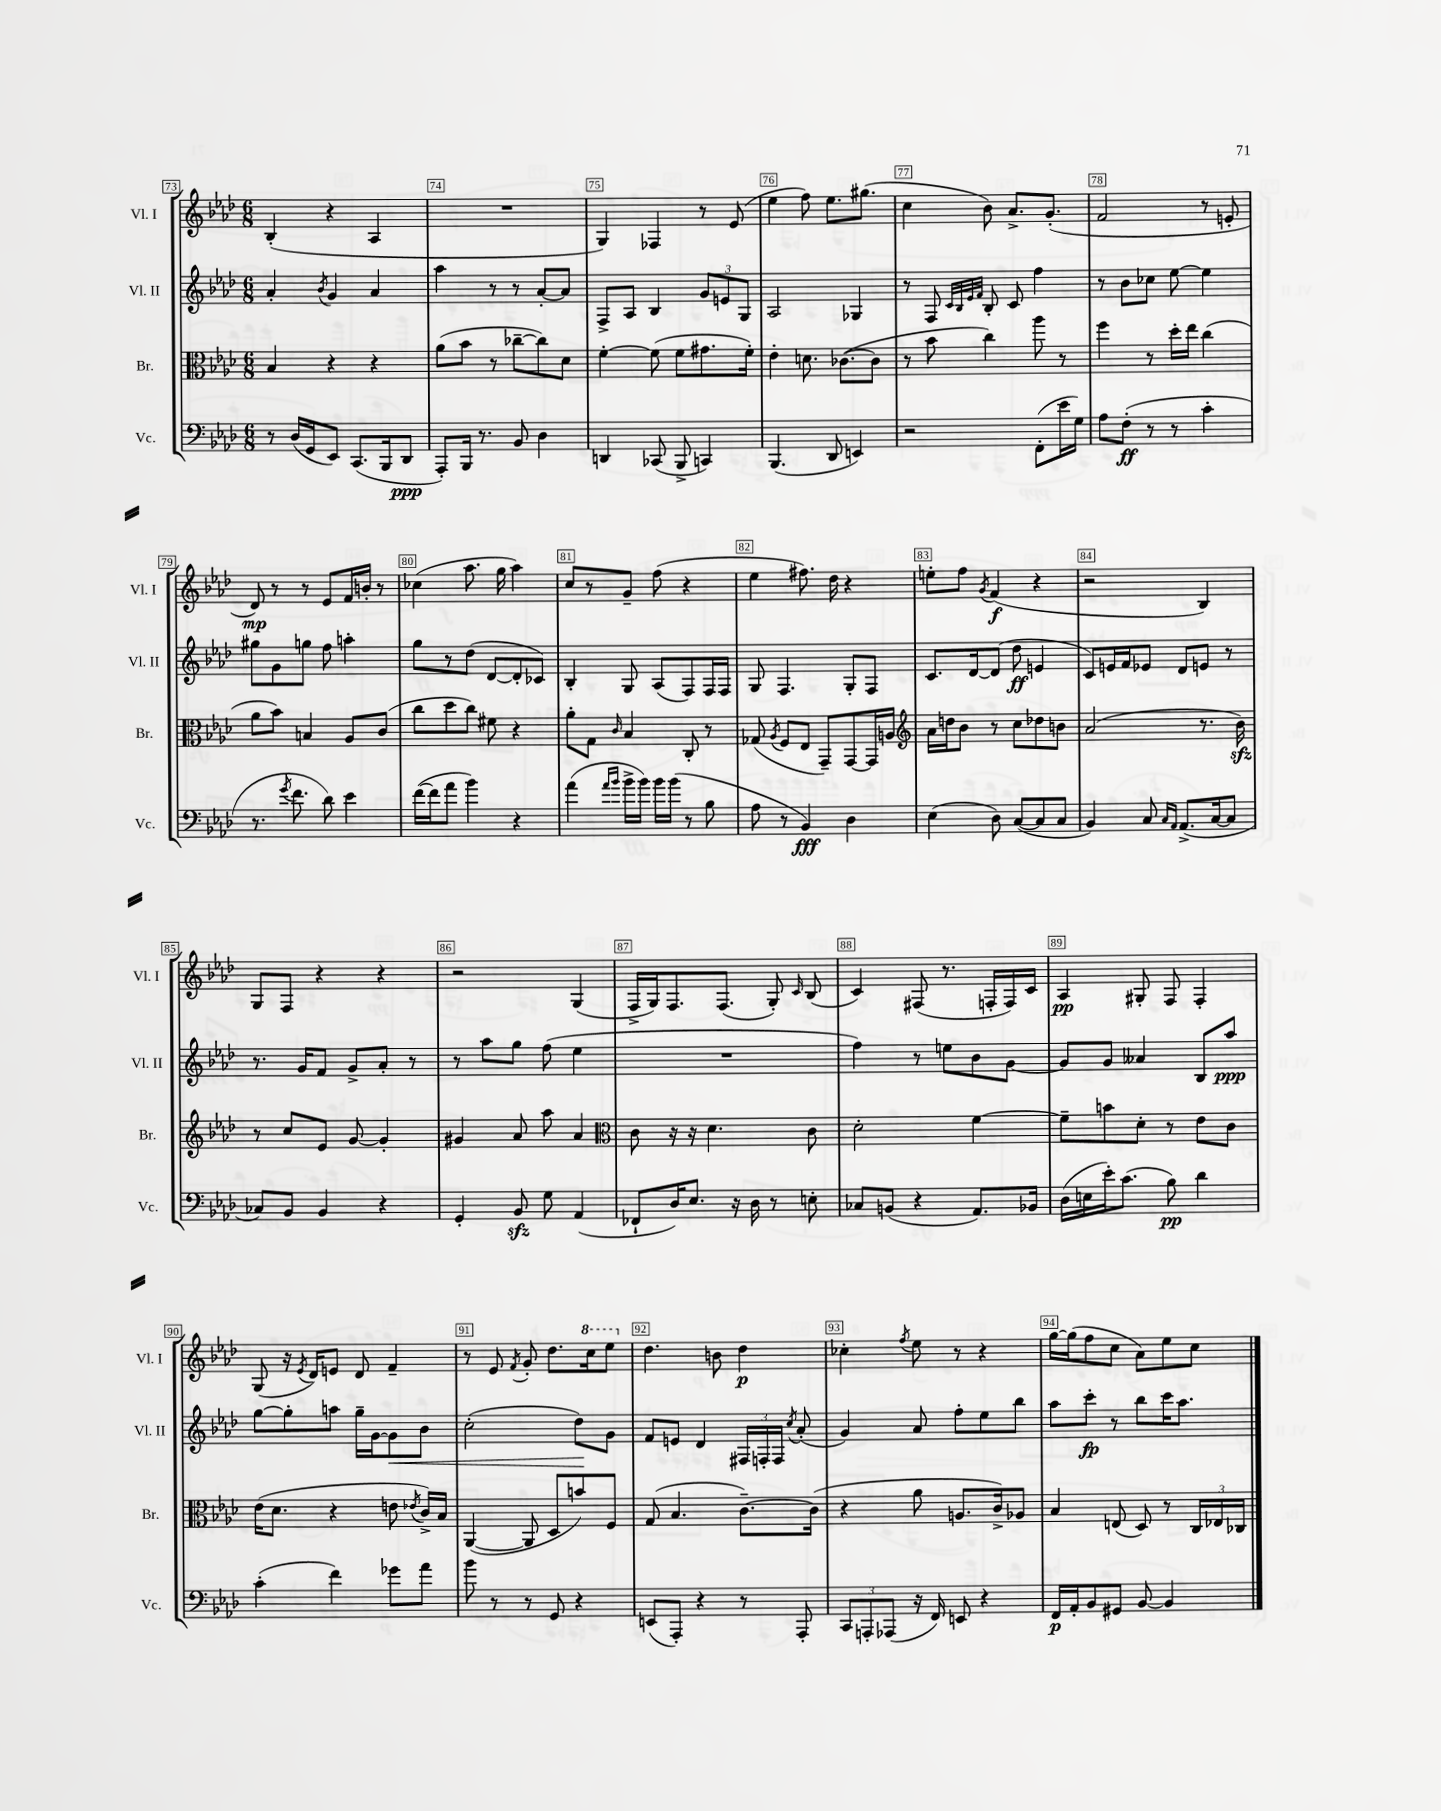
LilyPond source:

<<
\new StaffGroup <<
\new Staff = "s0" \with { instrumentName = "Vl. I" shortInstrumentName = "Vl. I" } {
    \clef treble \key aes \major \numericTimeSignature \time 6/8
    \autoBeamOff bes4-.( r4 aes4 |
    R2. |
    g4) fes4 r8 ees'8( |
    ees''4 f''8) ees''8.[ gis''8.]( |
    c''4 bes'8) aes'8.[-> g'8.]-.( |
    f'2 r8 e'8-. |
    des'8\mp) r8 r8 ees'8[ f'16 b'16]-. r8 |
    ces''4( aes''8. g''16 aes''4) |
    c''8[ r8 g'8]-- f''8( r4 |
    ees''4 fis''8.) des''16 r4 |
    e''8[-. f''8] \acciaccatura { g'8 } f'4\f( r4 |
    r2 bes4) |
    g8[ f8] r4 r4 |
    r2 g4( |
    f16[-> g16) f8. f8.]( g8-.) \grace { c'16 } bes8( |
    c'4) fis8( r8. f16[-. f16) c'16] |
    aes4\pp gis8-. f8 f4-. |
    g8( r16 \acciaccatura { ees'8 } des'16[) e'8] des'8 f'4-- |
    r8 ees'8 \acciaccatura { f'8 } g'8-. des''8.[ \ottava #1 c'''16 ees'''8] \ottava #0 |
    des''4. b'8 des''4\p |
    ces''4-. \acciaccatura { f''8 } ees''8 r8 r4 |
    g''16[~ g''16( f''8 c''8] aes'8[) ees''8 c''8] \bar "|." |
}
\new Staff = "s1" \with { instrumentName = "Vl. II" shortInstrumentName = "Vl. II" } {
    \clef treble \key aes \major \numericTimeSignature \time 6/8
    \autoBeamOff aes'4-. \acciaccatura { bes'8 } g'4 aes'4 |
    aes''4 r8 r8 aes'8[~-. aes'8] |
    f8[-> aes8] bes4 \tuplet 3/2 { g'8[ e'8 g8] } |
    aes2 ges4 |
    r8 f8 \grace { c'32[ bes32 ees'32 f'32] } bes8-. c'8 f''4 |
    r8 bes'8[ ces''8] ees''8~ ees''4 |
    gis''8[ g'8 g''8] f''8 a''4-. |
    g''8[ r8 des''8]( des'8[~ des'8-. ces'8]) |
    bes4-. g8 aes8[( f8) f16 f16] |
    g8 f4. g8[-. f8] |
    c'8.[ des'16~ des'8]( des''8\ff e'4 |
    c'8[) e'16 f'16 ees'8] des'8[ e'8] r8 |
    r8. g'16[ f'8] g'8[-> aes'8]-. r8 |
    r8 aes''8[ g''8] f''8( ees''4 |
    R2. |
    f''4) r8 e''8[ bes'8 g'8]~ |
    g'8[ g'8] aeses'4 bes8[ aes''8]\ppp |
    g''8[~ g''8-. a''8] g''16[-- g'16~ g'8\< bes'8] |
    c''2-.( des''8[\!) g'8] |
    f'8[ e'8] des'4 \tuplet 3/2 { fis16[ f16-. f16] } \acciaccatura { c''8 } aes'8-.( |
    g'4) aes'8 f''8[-. ees''8 bes''8] |
    aes''8[ c'''8]-.\fp r8 bes''8[ c'''16 aes''8.] \bar "|." |
}
\new Staff = "s2" \with { instrumentName = "Br." shortInstrumentName = "Br." } {
    \clef alto \key aes \major \numericTimeSignature \time 6/8
    \autoBeamOff bes4 r4 r4 |
    aes'8[( bes'8] r8 ces''8[~-- ces''8) des'8] |
    f'4~-. f'8( f'8[ gis'8. f'16]-.) |
    ees'4-. d'8. ces'8.[~( ces'8] |
    r8 bes'8 c''4) aes''8 r8 |
    f''4 r8 des''16[-. ees''16] c''4( |
    aes'8[ bes'8]) b4 aes8[ c'8]( |
    c''8[ des''8 c''8]) fis'8 r4 |
    aes'8[-. g8] \grace { c'16 } bes4 c8-. r8 |
    ges8( \acciaccatura { aes8 } f8[ ees8] g,8[--) g,8~ g,16 a16] |
    \clef treble aes'16[ d''16 bes'8] r8 c''8[ des''8 b'8] |
    aes'2( r8. bes'16\sfz) |
    r8 c''8[ ees'8] g'8~ g'4-. |
    gis'4 aes'8 aes''8 aes'4 |
    \clef alto c'8 r16 r16 des'4. c'8 |
    des'2-. f'4~ |
    f'8[-- b'8 des'8]-. r8 ees'8[ c'8] |
    ees'16[( des'8.] r4 e'8 \acciaccatura { ees'8 } c'16[->) bes16] |
    aes,4~( aes,8 des8[ b'8) f8] |
    g8( bes4. c'8.[~--) c'16]( |
    r4 aes'8 a8.[ c'16->) aes8] |
    bes4 e8( des8) r8 \tuplet 3/2 { c16[ ees16 ces16] } \bar "|." |
}
\new Staff = "s3" \with { instrumentName = "Vc." shortInstrumentName = "Vc." } {
    \clef bass \key aes \major \numericTimeSignature \time 6/8
    \autoBeamOff r8 des16[( g,16 ees,8]) c,8.[( bes,,16 des,8]\ppp |
    aes,,8[-.) bes,,16] r8. bes,8 des4 |
    d,4 ces,8( bes,,8-> c,4) |
    bes,,4.( des,8 e,4) |
    r2 f,8[-.( ees'16 g16]) |
    aes8[ f8]-.\ff( r8 r8 c'4-. |
    r8. \acciaccatura { g'8 } f'8. des'8) ees'4 |
    f'16[~( f'16 aes'8] bes'4) r4 |
    aes'4( \grace { aes'16[ bes'16] } bes'16[-> bes'16]) bes'16[ bes'16]( r8 bes8 |
    aes8 r8 bes,4\fff) des4 |
    ees4( des8) c8[~( c8 c8] |
    bes,4) c8 \grace { c16[ aes,16] } aes,8.[->( c16~ c8] |
    ces8[) bes,8] bes,4 r4 |
    g,4-. bes,8\sfz g8 aes,4( |
    fes,8[-! des16) ees8.] r16 des16 r8 e8-. |
    ces8[ b,8]( r4 aes,8.[) bes,16] |
    des16[( e16 ees'16-.) c'8.]( bes8\pp) des'4 |
    c'4-.( f'4) ges'8[ aes'8] |
    bes'8 r8 r8 g,8 r4 |
    e,8[( aes,,8]-.) r4 r8 aes,,8-. |
    \tuplet 3/2 { c,8[ a,,8-. aes,,8]( } r16 f,16) e,8 r4 |
    f,16[\p aes,16-. bes,8 gis,8] bes,8~ bes,4 \bar "|." |
}
>>
>>
\layout { \context { \Score currentBarNumber = #73 \override BarNumber.break-visibility = ##(#f #t #t) barNumberVisibility = #all-bar-numbers-visible \override BarNumber.stencil = #(make-stencil-boxer 0.1 0.3 ly:text-interface::print) } }
